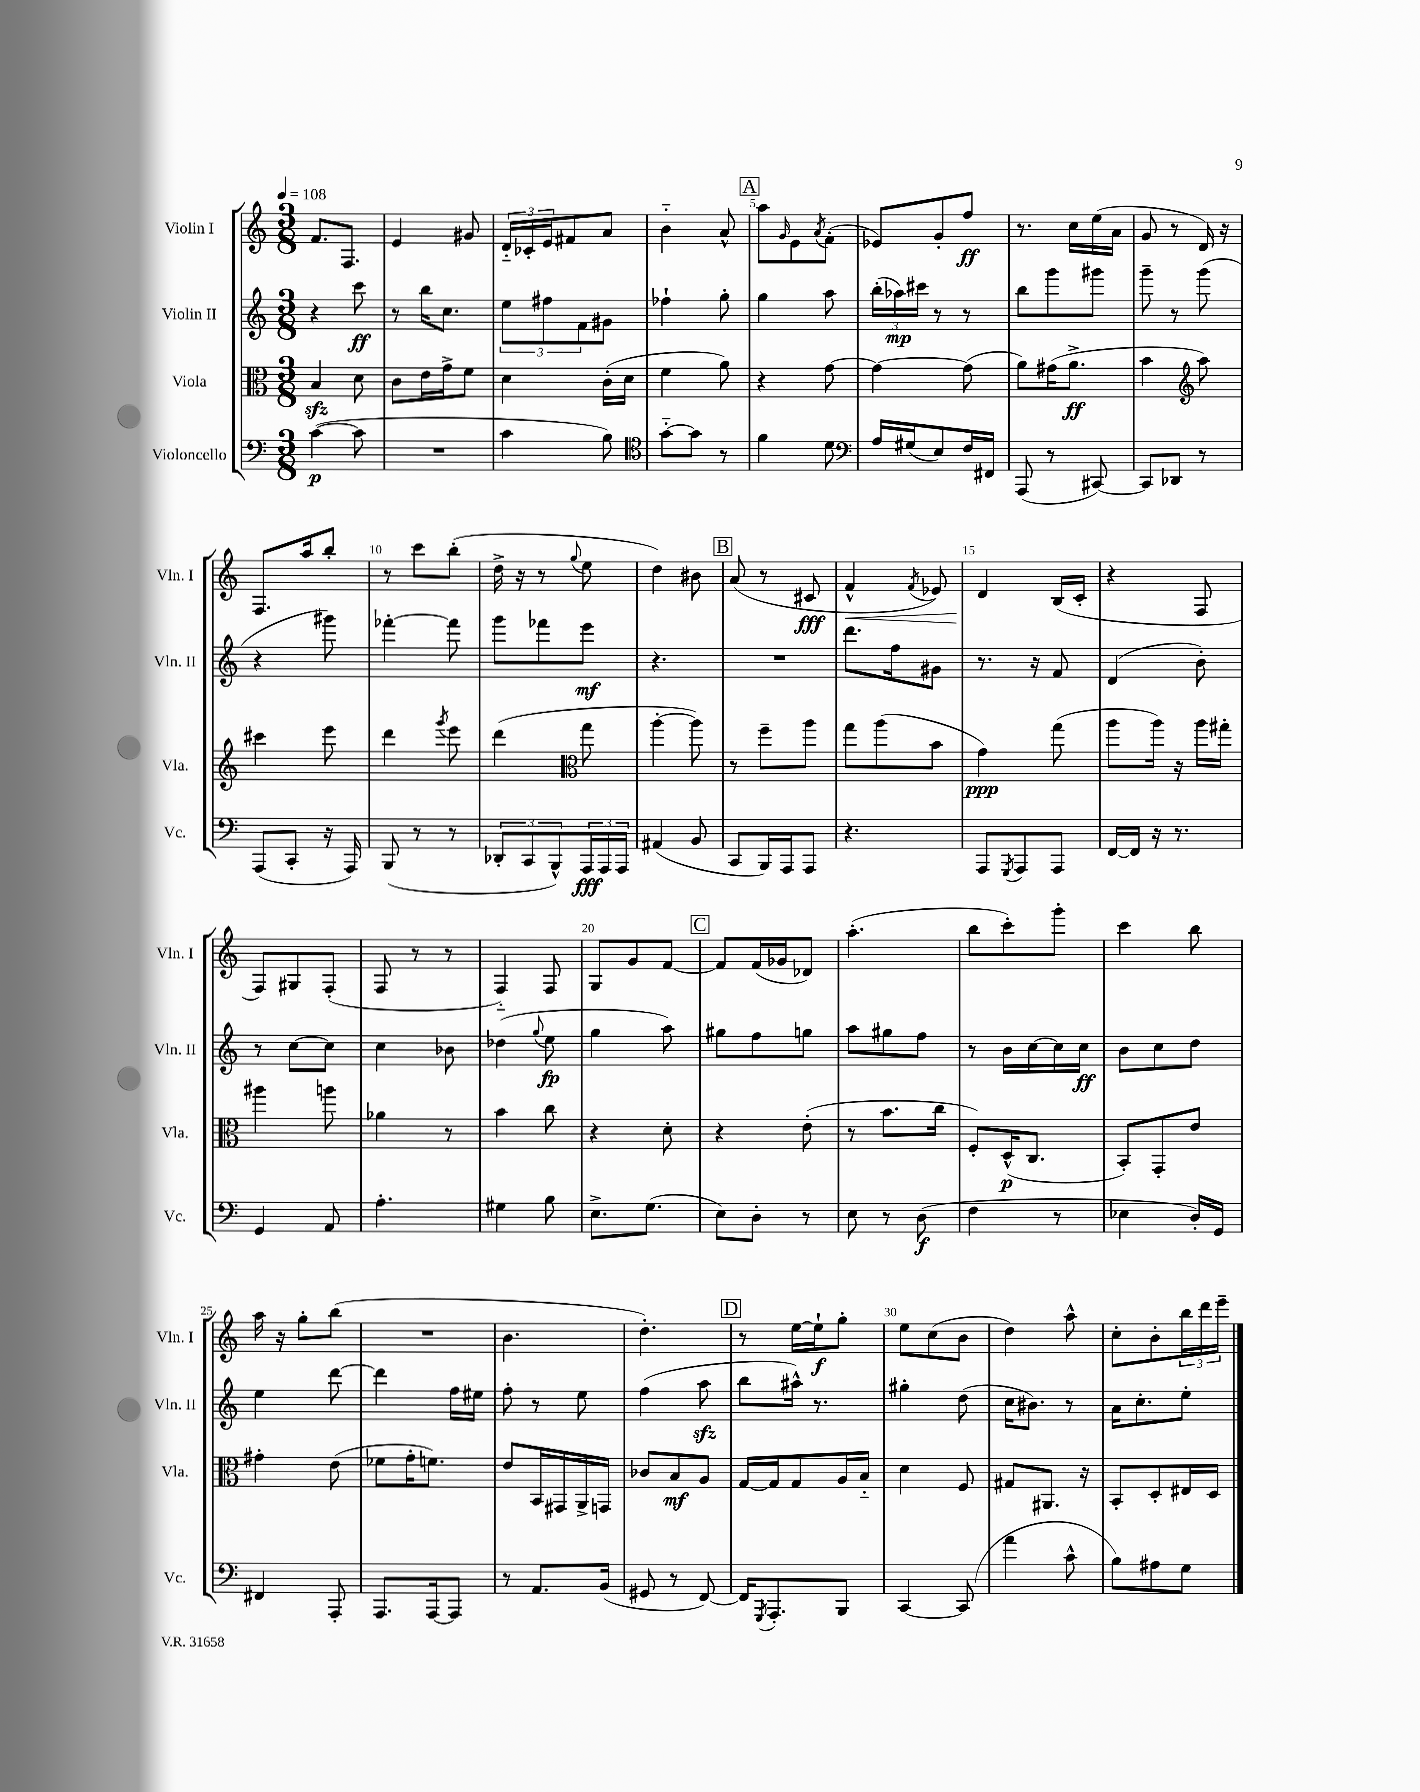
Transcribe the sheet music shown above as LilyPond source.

<<
\new StaffGroup <<
\new Staff = "s0" \with { instrumentName = "Violin I" shortInstrumentName = "Vln. I" } {
    \clef treble \key c \major \numericTimeSignature \time 3/8 \tempo 4 = 108
    f'8. f8. |
    e'4 gis'8 |
    \tuplet 3/2 { d'16-_ ces'16-. e'16 } fis'8 a'8 |
    b'4-_ a'8-^ |
    \mark \markup { \box "A" } a''8 \grace { g'16 } e'8 \acciaccatura { a'8 } f'8-.( |
    ees'8) g'8-. f''8\ff |
    r8. c''16 e''16( a'16 |
    g'8 r8 d'16) r16 |
    f8. a''16 b''8-. |
    r8 c'''8 b''8-.( |
    d''16-> r16 r8 \appoggiatura { g''8 } e''8 |
    d''4) bis'8 |
    \mark \markup { \box "B" } a'8( r8 cis'8\fff |
    f'4-^\< \acciaccatura { f'8 } ees'8) |
    d'4\! b16( c'16-. |
    r4 f8 |
    f8) gis8 f8-.( |
    f8 r8 r8 |
    f4-_) f8 |
    g8 g'8 f'8~ |
    \mark \markup { \box "C" } f'8 f'16( ges'16 des'8) |
    a''4.-.( |
    b''8 c'''8-.) g'''8-. |
    c'''4 b''8 |
    a''16 r16 g''8-. b''8( |
    R4. |
    b'4. |
    d''4.-.) |
    \mark \markup { \box "D" } r8 e''16~ e''16-!\f g''8-. |
    e''8 c''8( b'8 |
    d''4) a''8-^ |
    c''8-. b'8-. \tuplet 3/2 { b''16 d'''16 e'''16-- } \bar "|." |
}
\new Staff = "s1" \with { instrumentName = "Violin II" shortInstrumentName = "Vln. II" } {
    \clef treble \key c \major \numericTimeSignature \time 3/8
    r4 c'''8\ff |
    r8 b''16 c''8. |
    \tuplet 3/2 { e''8 fis''8 f'8 } gis'8 |
    fes''4-! g''8-. |
    \mark \markup { \box "A" } g''4 a''8 |
    \tuplet 3/2 { b''16-.( aes''16\mp) cis'''16 } r8 r8 |
    b''8 g'''8 gis'''8 |
    g'''8-- r8 g'''8( |
    r4 gis'''8) |
    fes'''4~-. fes'''8 |
    g'''8 fes'''8 e'''8\mf |
    r4. |
    \mark \markup { \box "B" } R4. |
    d'''8. f''16 gis'8 |
    r8. r16 f'8 |
    d'4( b'8-.) |
    r8 c''8~ c''8 |
    c''4 bes'8 |
    des''4( \appoggiatura { g''8 } e''8\fp |
    g''4 a''8) |
    \mark \markup { \box "C" } gis''8 f''8 g''8 |
    a''8 gis''8 f''8 |
    r8 b'16 c''16~ c''16 c''16\ff |
    b'8 c''8 d''8 |
    e''4 d'''8~ |
    d'''4 f''16 eis''16 |
    f''8-. r8 e''8 |
    f''4( a''8\sfz |
    \mark \markup { \box "D" } b''8 ais''16-^) r8. |
    gis''4-. d''8( |
    c''16 bis'8.) r8 |
    a'16 c''8.-. e''8-. \bar "|." |
}
\new Staff = "s2" \with { instrumentName = "Viola" shortInstrumentName = "Vla." } {
    \clef alto \key c \major \numericTimeSignature \time 3/8
    b4\sfz d'8 |
    c'8 e'16 g'16-> f'8 |
    d'4 c'16-.( d'16 |
    f'4 a'8) |
    \mark \markup { \box "A" } r4 g'8~ |
    g'4~ g'8( |
    a'8) gis'16( a'8.->\ff |
    b'4 \clef treble a''8) |
    cis'''4 e'''8 |
    d'''4 \acciaccatura { g'''8 } e'''8 |
    d'''4( \clef alto g''8 |
    a''4~-. a''8) |
    \mark \markup { \box "B" } r8 f''8-- a''8 |
    g''8 a''8( b'8 |
    g'4\ppp) g''8( |
    a''8 a''16) r16 a''16 gis''16-. |
    ais''4 a''8 |
    aes'4 r8 |
    b'4 c''8 |
    r4 d'8-. |
    \mark \markup { \box "C" } r4 e'8-.( |
    r8 b'8. c''16 |
    f8-.) d16-^\p( c8. |
    b,8-.) g,8-. e'8 |
    gis'4-. e'8( |
    fes'8 g'16-. f'8.) |
    e'8 b,16 gis,16 a,16-> g,16 |
    ces'8 b8\mf a8 |
    \mark \markup { \box "D" } g16~ g16 g8 a16 b16-_ |
    d'4 f8 |
    gis8 ais,8. r16 |
    b,8-. d8-. eis16 d16 \bar "|." |
}
\new Staff = "s3" \with { instrumentName = "Violoncello" shortInstrumentName = "Vc." } {
    \clef bass \key c \major \numericTimeSignature \time 3/8
    c'4~\p( c'8 |
    R4. |
    c'4 b8) |
    \clef tenor g'8~-_ g'8 r8 |
    \mark \markup { \box "A" } f'4 d'8 |
    \clef bass a16 gis16( e8) f16 fis,16 |
    a,,8( r8 cis,8~) |
    cis,8 des,8 r8 |
    a,,8( c,8-. r16 a,,16) |
    b,,8( r8 r8 |
    \tuplet 3/2 { des,8-. c,8 b,,8-^) } \tuplet 3/2 { a,,16\fff a,,16 a,,16 } |
    ais,4( b,8 |
    \mark \markup { \box "B" } c,8 b,,16) a,,16 a,,8 |
    r4. |
    a,,8 \acciaccatura { g,,8 } a,,8 a,,8 |
    f,16~ f,16 r16 r8. |
    g,4 a,8 |
    a4.-. |
    gis4 b8 |
    e8.-> g8.( |
    \mark \markup { \box "C" } e8) d8-. r8 |
    e8 r8 d8\f( |
    f4 r8 |
    ees4 d16-.) g,16 |
    fis,4 a,,8-. |
    a,,8. a,,16~ a,,8 |
    r8 a,8. b,16( |
    gis,8 r8 f,8~) |
    \mark \markup { \box "D" } f,16 \acciaccatura { g,,8 } a,,8.-. b,,8 |
    c,4~ c,8( |
    a'4 c'8-^ |
    b8) ais8 g8 \bar "|." |
}
>>
>>
\layout { \context { \Score \override BarNumber.break-visibility = ##(#f #t #t) barNumberVisibility = #(every-nth-bar-number-visible 5) } }
